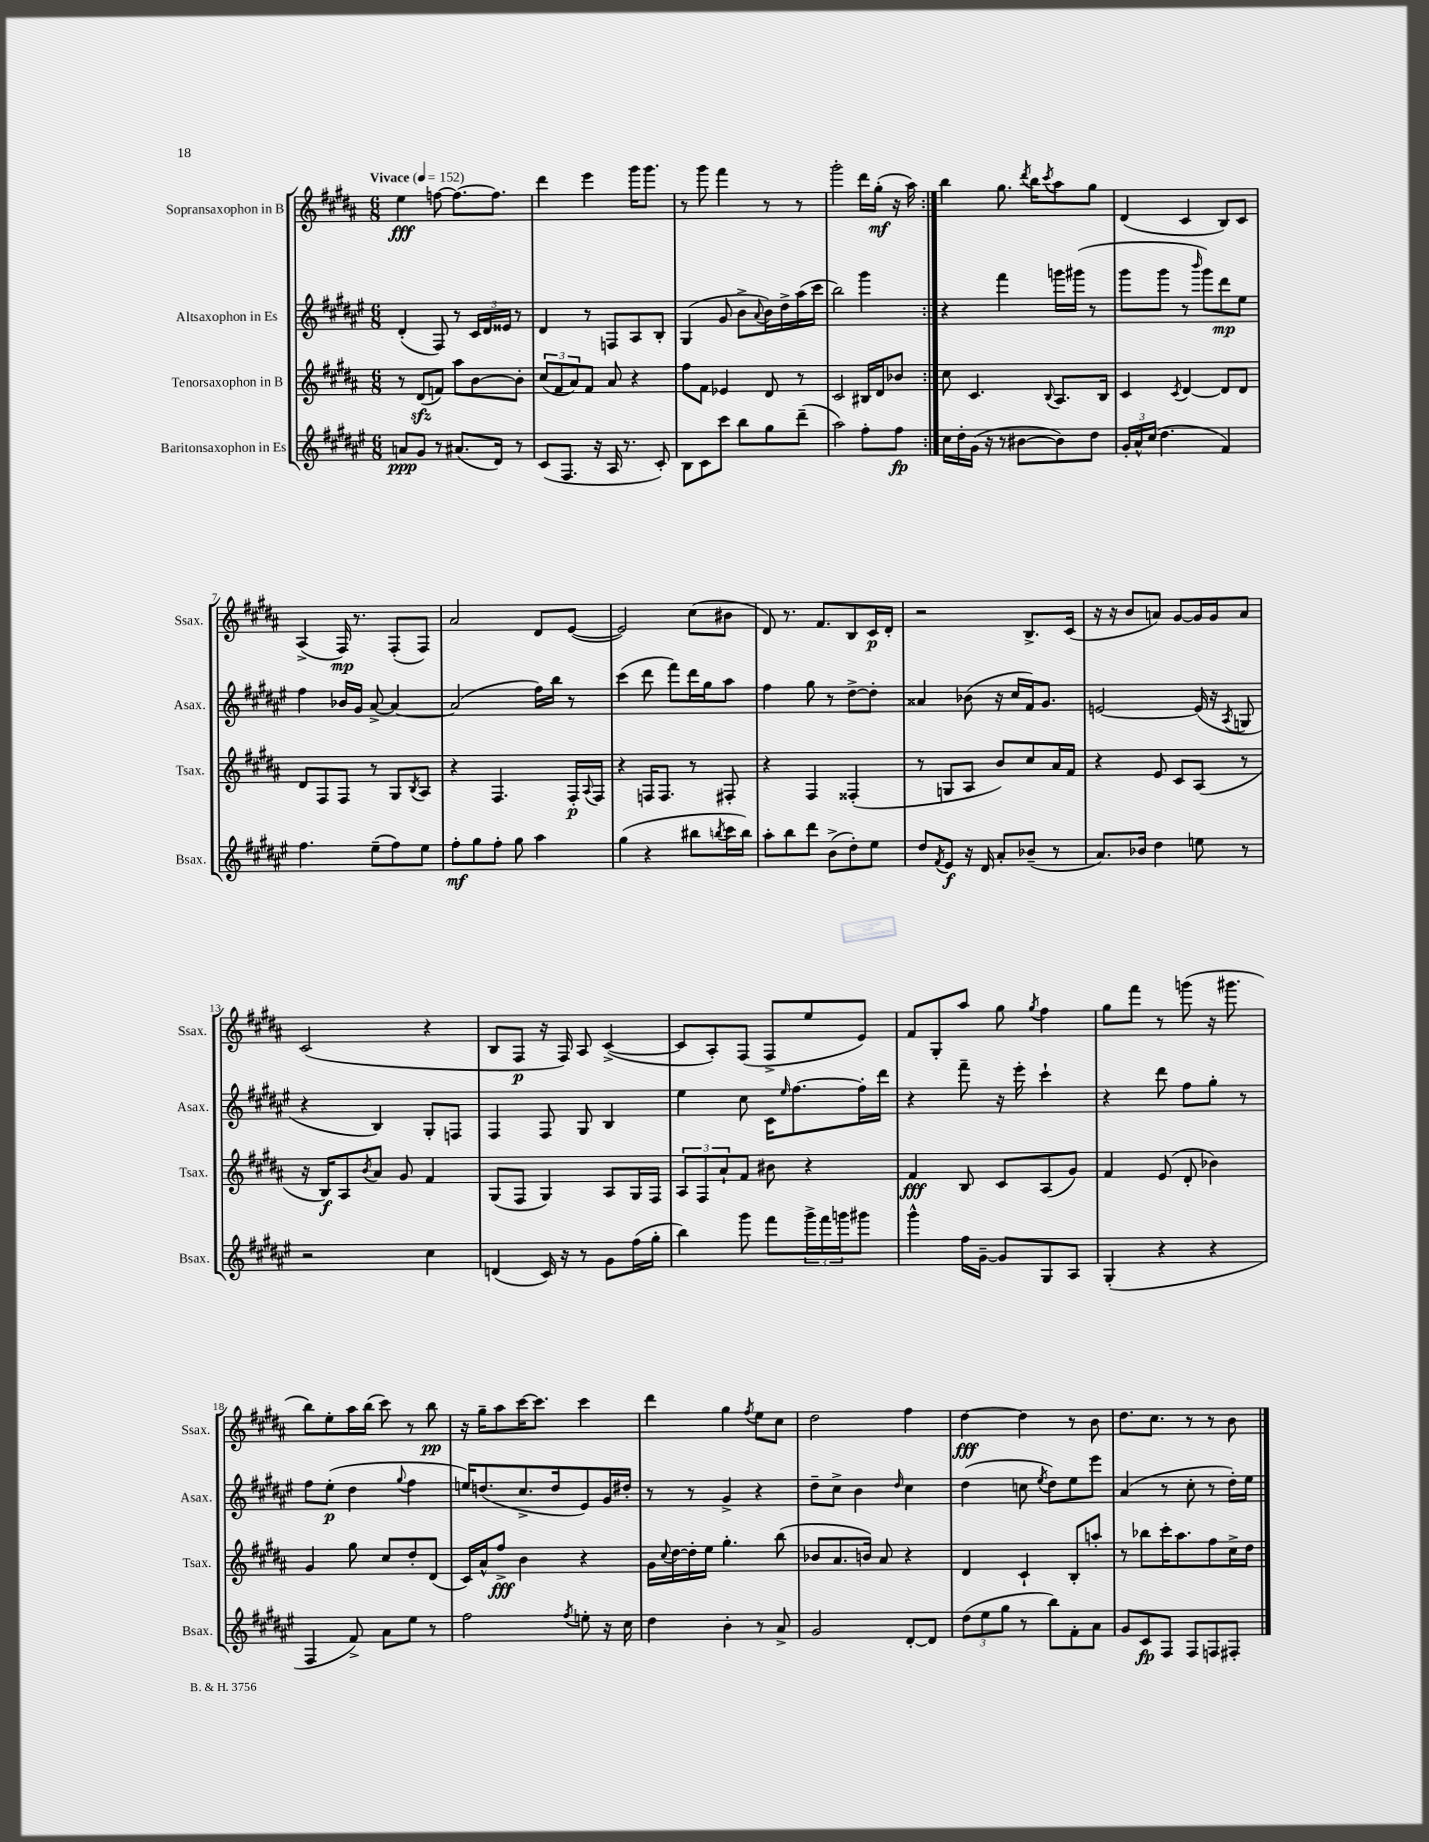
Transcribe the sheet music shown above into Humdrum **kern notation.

**kern	**kern	**kern	**kern
*staff4	*staff3	*staff2	*staff1
*clefG2	*clefG2	*clefG2	*clefG2
*k[f#c#g#d#a#e#]	*k[f#c#g#d#a#]	*k[f#c#g#d#a#e#]	*k[f#c#g#d#a#]
*M6/8	*M6/8	*M6/8	*M6/8
*MM152	*MM152	*MM152	*MM152
8a/L	8r	(4d#'/	4ee\
8g#/J	(8d#/L	.	.
8r	8f/J)	8F#/)	[8ff\
(8.a#/L	8aa#\L	8r	8.ff\_L
.	[8b\	24c#/LL	.
.	.	24d#/	.
16d#/Jk)	.	.	8.ff\]J
.	.	24e##/JJ	.
8r	8b'\]J	8r	.
=	=	=	=
(8c#/L	(12cc#/L	4d#/	4ddd#\
.	12f#/	.	.
8.F#/J	.	.	.
.	12a#/)	.	.
.	8f#/J	8r	4eee\
16r	.	.	.
16A#/	8a#/	8F/L	.
8.r	.	.	.
.	4r	8A#/	16ggg#\LK
.	.	.	8.ggg#\J
8c#'/)	.	8B'/J	.
=	=	=	=
8B\L	8ff#\L	(4G#/	8r
8c#\	8f#\J	.	8ggg#\
8ccc#\J	4e-/	8g#/	4fff#\
8bb\L	.	8b^\L	.
.	.	8qqa#/	.
8gg#\	8d#/	16b\L)	8r
.	.	16dd#^\	.
(8ddd#~\J	8r	(16aa#\	8r
.	.	16ccc#\JJ	.
=	=	=	=
2aa#\)	2c#/	2bb\)	2ggg#'\
8ff#'\L	16B#/LL	4ggg#\	16ddd#\LL
.	16d#/J	.	(16gg#'\JJ
8ff#\J	8b-/J	.	16r
.	.	.	16aa#\)
=:|!	=:|!	=:|!	=:|!
16cc#\LL	8cc#\	4r	4bb\
16dd#'\	.	.	.
(16g#\JJ	4.c#/	.	.
16r	.	.	.
8r	.	4fff#\	8.gg#\
[8b#\L	.	.	.
.	.	.	8qddd#/
.	.	.	16bb\LK
.	8qqB/	.	8qccc#/
8b#\])	8.A#/L	16ggg\LL	8aa#\
.	.	(16ggg#\JJ	.
8dd#\J	.	8r	8gg#\J
.	16B/Jk	.	.
=	=	=	=
24g#'/LL	4c#/	8ggg#\L	(4d#/
24a#^^/	.	.	.
(24cc#/JJ	.	.	.
4.dd#\	.	8ggg#\J	.
.	8qc#/	.	.
.	[4d#/	8r	4c#/
.	.	16qqbbb/	.
.	.	8ggg#\L)	.
4f#/)	8d#/]L	8ddd#\	8B/L)
.	8d#/J	8ee#\J	8c#/J
=	=	=	=
4.ff#\	8d#/L	4ff#\	(4A#^/
.	8F#/	.	.
.	8F#/J	16b-/LL	16F#/)
.	.	16g#/JJ	8.r
(8ee#~\L	8r	[8a#^/	.
8ff#\)	8G#/L	4a#/_	(8F#'/L
.	8qB/	.	.
8ee#\J	8A#/J	.	8F#/J)
=	=	=	=
8ff#'\L	4r	(2a#/]	2a#/
8gg#\	.	.	.
8ff#'\J	4.F#/	.	.
8gg#\	.	.	.
4aa#\	.	16ff#\LL)	8d#/L
.	.	16bb\JJ	.
.	16F#'/LL	8r	([8e/J
.	8qqA#/	.	.
.	16F#/JJ	.	.
=	=	=	=
(4gg#\	4r	(4ccc#\	2e/])
4r	16F/LK	8ddd#\	.
.	8.F/J	.	.
.	.	8fff#\L)	.
8bb#\L	8r	16ddd#\L	(8cc#\L
.	.	16gg#\J	.
8qbb/	.	.	.
16ccc#\L	8F#'/	8aa#\J	8b#\J
16bb\JJ)	.	.	.
=	=	=	=
8aa#'\L	4r	4ff#\	8d#/)
8bb\	.	.	8.r
8ddd#\J	4F#/	8gg#\	.
.	.	.	8.f#/L
(8b^\L	.	8r	.
8dd#'\)	(4F##'/	[8dd#^\L	8B/
8ee#\J	.	8dd#'\]J	16c#/L
.	.	.	16d#'/JJ
=	=	=	=
8dd#/L	8r	4a##/	2r
8qf#/	.	.	.
8e#/J	8G/L	.	.
16r	8A#/J	(8b-\	.
16d#/	.	.	.
8a#'/L	8b/L)	16r	.
.	.	16cc#/LL	.
(8b-~/J	8cc#/	16f#/J)	8.B^/L
.	.	8.g#/J	.
8r	16a#/L	.	.
.	16f#/JJ	.	(16c#/Jk
=	=	=	=
8.a#/L)	4r	[2e/	16r
.	.	.	16r
.	.	.	8b/L
16b-/Jk	.	.	.
4dd#\	8e/	.	8a/J)
.	8c#/L	.	[8g#/L
8ee\	(8A#/J	(16e/]	16g#/]L
.	.	16r	16g#/J
.	.	8qA#/	.
8r	8r	8G/	8a/J
=	=	=	=
2r	16r	4r	(2c#/
.	16B/LK)	.	.
.	8A#/	.	.
.	8qb/	.	.
.	8a#/J	4B/)	.
.	8g#/	.	.
4cc#\	4f#/	8G#'/L	4r
.	.	8F/J	.
=	=	=	=
(4d/	(8G#/L	4F#/	8B/L
.	8F#/J	.	8F#/J
16c#/)	4G#/)	8F#/	16r
16r	.	.	16F#/)
8r	.	8G#/	8A#/
8g#\L	8A#/L	4B/	([4c#^/
(16ff#\L	16G#/L	.	.
16gg#'\JJ	16F#/JJ	.	.
=	=	=	=
4bb\)	12A#/L	4ee#\	8c#/]L
.	12F#/	.	.
.	.	.	8A#'/)
.	12a#`/	.	.
8ggg#\	8f#/J	8cc#\	(8F#/J
8fff#\L	8b#\	16c#\LK	8F#^/L
.	.	16qqee#/	.
.	.	[8.ff#\	.
24ggg#^\L	4r	.	8ee/
24fff#\	.	.	.
24ggg\J	.	.	.
8ggg#\J	.	16ff#'\]L	8e/J)
.	.	16ddd#\JJ	.
=	=	=	=
4ggg#^^\	4f#/	4r	8f#/L
.	.	.	8G#'/
16ff#\LL	8B/	8fff#~\	8aa#/J
[16g#~\JJ	.	.	.
8g#/]L	8c#/L	16r	8gg#\
.	.	16eee#'\	.
.	.	.	8qgg#/
8G#/	(8A#/	4ccc#`\	4ff#\
8A#/J	8g#/J)	.	.
=	=	=	=
(4G#'/	4f#/	4r	8gg#\L
.	.	.	8fff#\J
4r	(8e/	8ddd#\	8r
.	8d#'/	8ff#\L	(8ggg\
4r	4b-\)	8gg#'\J	16r
.	.	.	8.ggg#\
.	.	8r	.
=	=	=	=
4F#/	4g#/	8ff#\L	8bb\L)
.	.	(8ee#'\J	8ee'\
8f#^/)	8gg#\	4dd#\	16aa#\L
.	.	.	(16bb\JJ
8a#\L	8cc#/L	.	8ccc#\)
.	.	8qqgg#/	.
8ee#\J	8dd#'/	4ff#\	8r
8r	(8d#/J	.	8bb\
=	=	=	=
2ff#\	16c#/LL)	16ee/LK)	16r
.	16a#^^/J	(8.dd/	16gg#~\LK
.	8ff#^/J	.	8aa#\
.	4b\	8.cc#^/	[16ccc#\K
.	.	.	8.ccc#\]J
.	.	16dd/k	.
8qff#/	.	.	.
8ee'\	4r	8e#/)	4ccc#\
16r	.	16g#/L	.
16cc#\	.	16dd#'/JJ	.
=	=	=	=
4dd#\	16g#\LL	8r	4ddd#\
.	8qqcc#/	.	.
.	[16dd#\	.	.
.	16dd#'\]	8r	.
.	16ee\JJ	.	.
4b'\	4.gg#'\	4g#^/	4gg#\
.	.	.	8qff#/
8r	.	4r	8ee\L
8a#^/	(8bb\	.	8cc#\J
=	=	=	=
2g#/	8b-/L	8dd#~\L	2dd#\
.	8.a#/	8cc#^\J	.
.	.	4b\	.
.	16b/Jk)	.	.
.	8a#/	.	.
.	.	16qqdd#/	.
[8d#'/L	4r	4cc#\	4ff#\
8d#/]J	.	.	.
=	=	=	=
(12dd#\L	4d#/	(4dd#\	[4dd#\
12ee#\	.	.	.
12gg#\J	.	.	.
8r	4c#`/	8cc\	4dd#\]
.	.	8qee#/	.
8bb\L)	.	8dd#\L)	.
8f#'\	8B'/L	8ee#\	8r
8a#\J	8aa'/J	8eee#\J	8b\
=	=	=	=
8g#/L	8r	(4a#/	8.dd#\L
8c#/	8bb-\L	.	.
.	.	.	8.cc#\J
8F#/J	16ccc#'\K	8r	.
.	8.aa#\	.	.
8F#/L	.	8cc#'\	8r
8F/	8ff#\	8r	8r
8F#'/J	16cc#^\L	16dd#'\LL)	8b\
.	16dd#\JJ	16ee#\JJ	.
==	==	==	==
*-	*-	*-	*-
